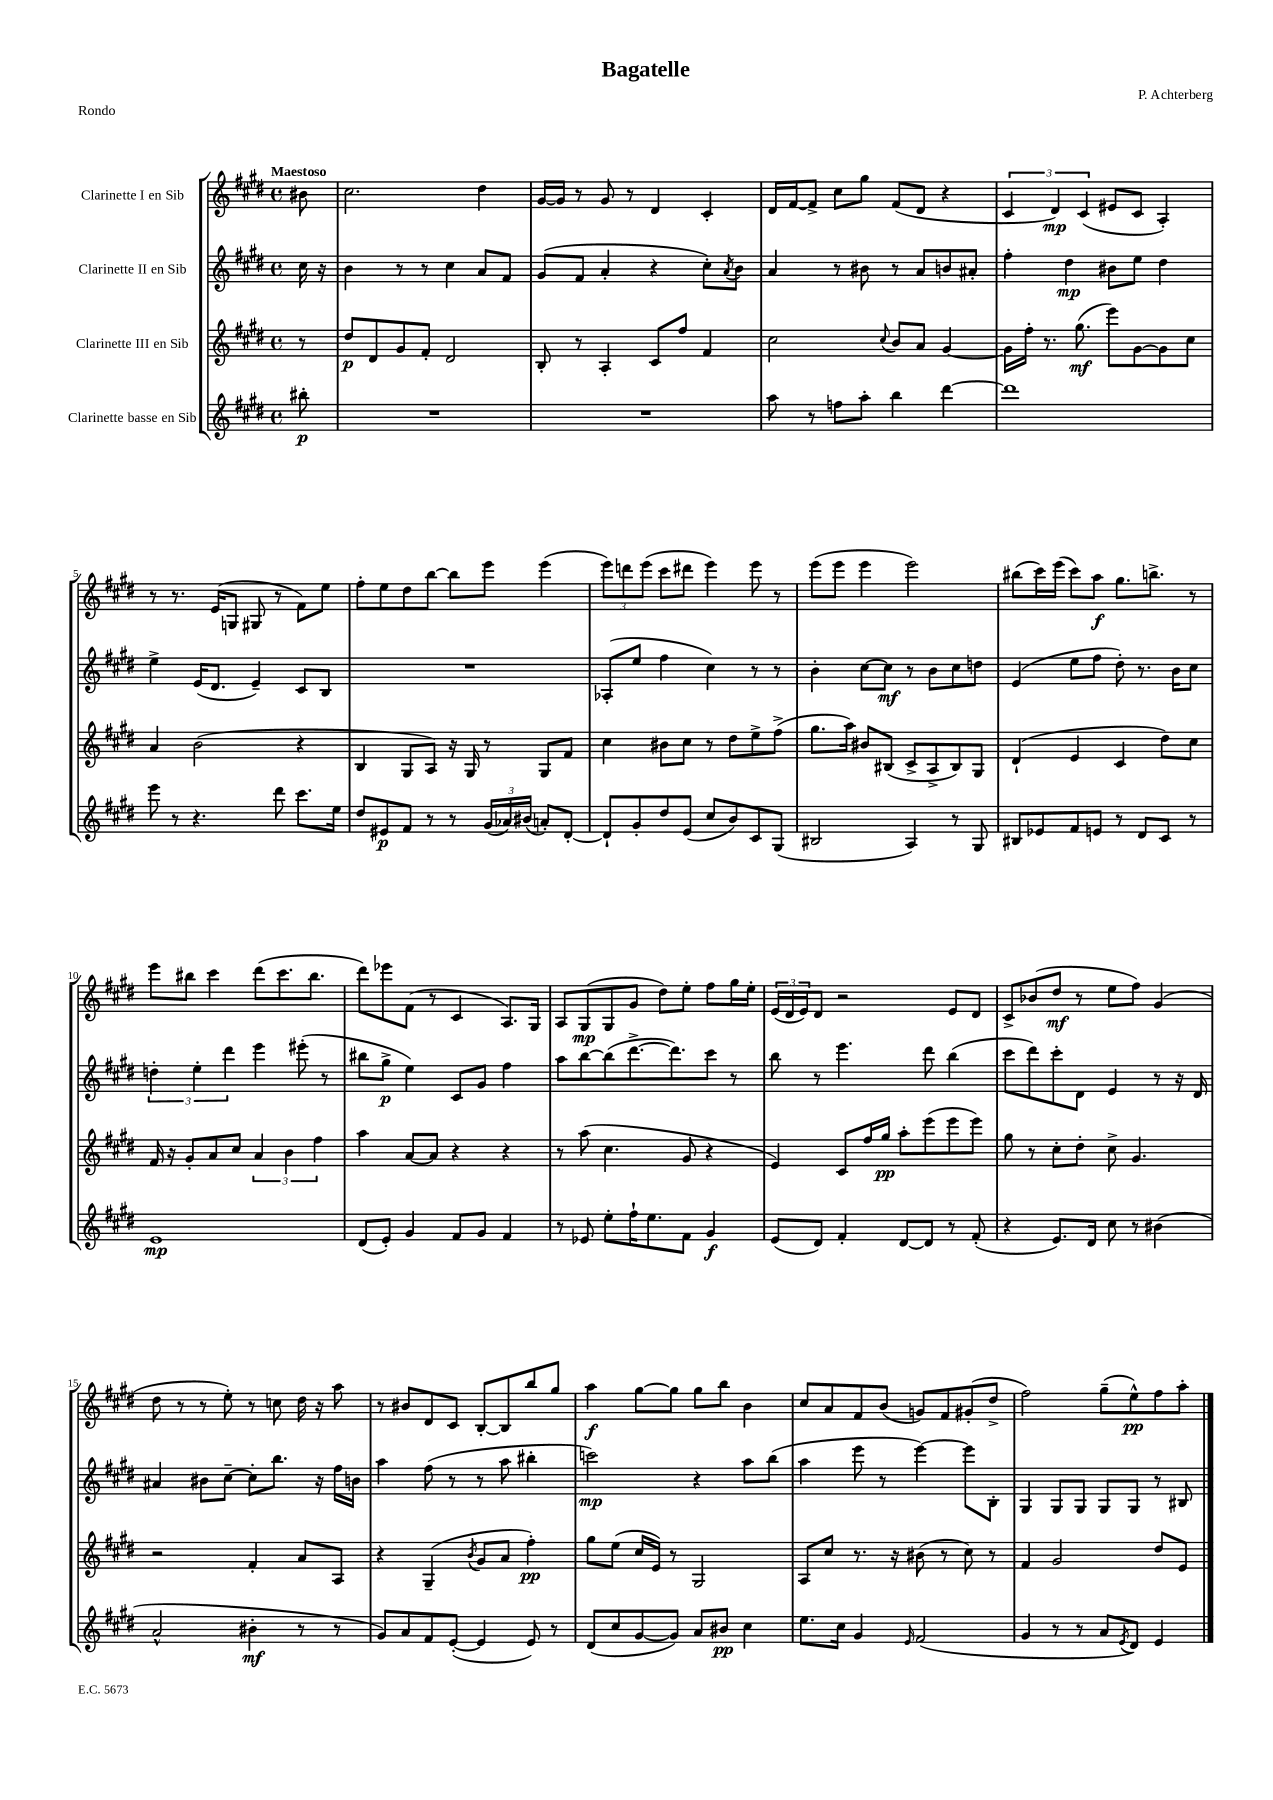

**kern	**dynam	**kern	**dynam	**kern	**dynam	**kern	**dynam
*part4	*part4	*part3	*part3	*part2	*part2	*part1	*part1
*staff4	*staff4	*staff3	*staff3	*staff2	*staff2	*staff1	*staff1
*I"Clarinette basse en Sib	*	*I"Clarinette III en Sib	*	*I"Clarinette II en Sib	*	*I"Clarinette I en Sib	*
*clefG2	*	*clefG2	*	*clefG2	*	*clefG2	*
*k[f#c#g#d#]	*	*k[f#c#g#d#]	*	*k[f#c#g#d#]	*	*k[f#c#g#d#]	*
*M4/4	*	*M4/4	*	*M4/4	*	*M4/4	*
*met(c)	*	*met(c)	*	*met(c)	*	*met(c)	*
=	=	=	=	=	=	=	=
!	!	!	!	!	!	!LO:TX:a:B:t=Maestoso	!
8bb#X'\	p	8r	.	16cc#\	.	8b#X\	.
.	.	.	.	16r	.	.	.
=1	=1	=1	=1	=1	=1	=1	=1
1r	.	8dd#/L	p	4b\	.	2.cc#\	.
.	.	8d#/	.	.	.	.	.
.	.	8g#/	.	8r	.	.	.
.	.	8f#'/J	.	8r	.	.	.
.	.	2d#/	.	4cc#\	.	.	.
.	.	.	.	8a/L	.	4dd#\	.
.	.	.	.	8f#/J	.	.	.
=2	=2	=2	=2	=2	=2	=2	=2
1r	.	8B'/	.	(8g#/L	.	[16g#/LL	.
.	.	.	.	.	.	16g#/JJ]	.
.	.	8r	.	8f#/J	.	8r	.
.	.	4A'/	.	4a'/	.	8g#/	.
.	.	.	.	.	.	8r	.
.	.	8c#/L	.	4r	.	4d#/	.
.	.	8ff#/J	.	.	.	.	.
.	.	4f#/	.	8cc#'\L)	.	4c#'/	.
.	.	.	.	8qa/	.	.	.
.	.	.	.	8b\J	.	.	.
=3	=3	=3	=3	=3	=3	=3	=3
8aa\	.	2cc#\	.	4a/	.	16d#/LL	.
.	.	.	.	.	.	[16f#/J	.
8r	.	.	.	.	.	8f#^/J]	.
8ffn\L	.	.	.	8r	.	8cc#\L	.
8aa'\J	.	.	.	8b#X\	.	8gg#\J	.
.	.	8qqcc#/	.	.	.	.	.
4bb\	.	8b/L	.	8r	.	(8f#/L	.
.	.	8a/J	.	8a/L	.	8d#/J	.
[4ddd#\	.	[4g#/	.	8bn/	.	4r	.
.	.	.	.	8a#X'/J	.	.	.
=4	=4	=4	=4	=4	=4	=4	=4
1ddd#]	.	16g#\LL]	.	4ff#'\	.	6c#/	.
.	.	16ff#'\JJ	.	.	.	.	.
.	.	8.r	.	.	.	.	.
.	.	.	.	.	.	6d#/)	mp
.	.	.	.	4dd#\	mp	.	.
.	.	(8.gg#\	mf	.	.	.	.
.	.	.	.	.	.	(6c#/	.
.	.	8eee\L)	.	8b#X\L	.	8e#X/L	.
.	.	[8g#\	.	8ee\J	.	8c#/J	.
.	.	8g#\]	.	4dd#\	.	4A'/)	.
.	.	8cc#\J	.	.	.	.	.
!!LO:LB:g=z
=5	=5	=5	=5	=5	=5	=5	=5
8eee\	.	4a/	.	4ee^\	.	8r	.
8r	.	.	.	.	.	8.r	.
4.r	.	(2b\	.	(16e/KL	.	.	.
.	.	.	.	8.d#/J	.	(16e/KL	.
.	.	.	.	.	.	8Gn/J	.
.	.	.	.	4e~/)	.	8G#X/	.
8ddd#\	.	.	.	.	.	8r	.
8.ccc#\L	.	4r	.	8c#/L	.	8f#\L)	.
.	.	.	.	8B/J	.	8ee\J	.
16ee\Jk	.	.	.	.	.	.	.
=6	=6	=6	=6	=6	=6	=6	=6
8dd#/L	.	4B/	.	1r	.	8ff#'\L	.
8e#X/	p	.	.	.	.	8ee\	.
8f#/J	.	8G#/L	.	.	.	8dd#\	.
8r	.	8A/J)	.	.	.	[8bb\J	.
8r	.	16r	.	.	.	8bb\L]	.
.	.	16G#/	.	.	.	.	.
(24g#/LL	.	8r	.	.	.	8eee\J	.
24a-X/)	.	.	.	.	.	.	.
(24b#X/JJ	.	.	.	.	.	.	.
8an'/L)	.	8G#/L	.	.	.	(4eee\	.
[8d#'/J	.	8f#/J	.	.	.	.	.
=7	=7	=7	=7	=7	=7	=7	=7
8d#`/L]	.	4cc#\	.	(8A-X'/L	.	12eee\L)	.
.	.	.	.	.	.	12dddn\	.
8g#'/	.	.	.	8ee/J	.	.	.
.	.	.	.	.	.	(12eee\J	.
8dd#/	.	8b#X\L	.	4ff#\	.	8ccc#\L	.
(8e/J	.	8cc#\J	.	.	.	8ddd#X\J	.
8cc#/L	.	8r	.	4cc#\)	.	4eee\)	.
8b/)	.	8dd#\L	.	.	.	.	.
8c#/	.	8ee^\	.	8r	.	8eee\	.
(8G#/J	.	(8ff#^\J	.	8r	.	8r	.
=8	=8	=8	=8	=8	=8	=8	=8
2B#X/	.	8.gg#\L	.	4b'\	.	(8eee\L	.
.	.	.	.	.	.	8eee\J	.
.	.	16aa\Jk)	.	.	.	.	.
.	.	8b#X/L	.	[8cc#\L	.	4eee\	.
.	.	(8B#X/J	.	8cc#\J]	mf	.	.
4A/)	.	8c#^/L	.	8r	.	2eee\)	.
.	.	8A^/	.	8b\L	.	.	.
8r	.	8B#/)	.	8cc#\	.	.	.
8G#/	.	8G#/J	.	8ddn\J	.	.	.
=9	=9	=9	=9	=9	=9	=9	=9
8B#X/L	.	(4d#`/	.	(4e/	.	(8bb#X\L	.
8e-X/	.	.	.	.	.	16ccc#\L)	.
.	.	.	.	.	.	(16eee\JJ	.
8f#/	.	4e/	.	8ee\L	.	8ccc#\L)	.
8en/J	.	.	.	8ff#\J	.	8aa\J	f
8r	.	4c#/	.	8dd#'\)	.	8.gg#\L	.
8d#/L	.	.	.	8.r	.	.	.
.	.	.	.	.	.	8.bbn^\J	.
8c#/J	.	8dd#\L)	.	.	.	.	.
.	.	.	.	16b\KL	.	.	.
8r	.	8cc#\J	.	8cc#\J	.	8r	.
!!LO:LB:g=z
=10	=10	=10	=10	=10	=10	=10	=10
1e	mp	16f#/	.	6ddn'\	.	8eee\L	.
.	.	16r	.	.	.	.	.
.	.	8g#'/L	.	.	.	8bb#X\J	.
.	.	.	.	6ee'\	.	.	.
.	.	8a/	.	.	.	4ccc#\	.
.	.	.	.	6ddd#\	.	.	.
.	.	8cc#/J	.	.	.	.	.
.	.	6a/	.	4eee\	.	(8ddd#\L	.
.	.	.	.	.	.	8.ccc#\	.
.	.	6b\	.	.	.	.	.
.	.	.	.	(8eee#X'\	.	.	.
.	.	.	.	.	.	8.bb#\J	.
.	.	6ff#\	.	.	.	.	.
.	.	.	.	8r	.	.	.
=11	=11	=11	=11	=11	=11	=11	=11
(8d#/L	.	4aa\	.	8bb#X\L	.	8ddd#\L)	.
8e'/J)	.	.	.	8gg#^\J	p	8eee-X\	.
4g#/	.	[8a/L	.	4ee\)	.	(8f#\J	.
.	.	8a/J]	.	.	.	8r	.
8f#/L	.	4r	.	8c#/L	.	4c#/	.
8g#/J	.	.	.	8g#/J	.	.	.
4f#/	.	4r	.	4ff#\	.	8.A/L)	.
.	.	.	.	.	.	16G#/Jk	.
=12	=12	=12	=12	=12	=12	=12	=12
8r	.	8r	.	8aa\L	.	8A/L	.
8e-X/	.	(8aa\	.	[8bb\	.	(8G#/	mp
8ee'\L	.	4.cc#\	.	(8bb\]	.	8G#/	.
16ff#`\K	.	.	.	[8.ddd#^\	.	8g#/J	.
8.ee\	.	.	.	.	.	.	.
.	.	.	.	.	.	8dd#\L)	.
.	.	.	.	8.ddd#\])	.	.	.
8f#\J	.	8g#/	.	.	.	8ee'\J	.
4g#/	f	4r	.	8ccc#\J	.	8ff#\L	.
.	.	.	.	8r	.	16gg#\L	.
.	.	.	.	.	.	16ee'\JJ	.
=13	=13	=13	=13	=13	=13	=13	=13
(8e/L	.	4e/)	.	8bb\	.	(24e/LL	.
.	.	.	.	.	.	24d#/	.
.	.	.	.	.	.	24e/J)	.
8d#/J)	.	.	.	8r	.	8d#/J	.
4f#'/	.	8c#/L	.	4.eee\	.	2r	.
.	.	16ff#/L	.	.	.	.	.
.	.	16gg#/JJ	pp	.	.	.	.
[8d#/L	.	8aa'\L	.	.	.	.	.
8d#/J]	.	(8eee\	.	8ddd#\	.	.	.
8r	.	8eee\	.	(4bb\	.	8e/L	.
(8f#'/	.	8eee\J)	.	.	.	8d#/J	.
=14	=14	=14	=14	=14	=14	=14	=14
4r	.	8gg#\	.	8ccc#\L	.	8c#^/L	.
.	.	8r	.	8ddd#\)	.	(8b-X/	.
8.e/L)	.	8cc#'\L	.	8ccc#'\	.	8dd#/J	mf
.	.	8dd#'\J	.	8d#\J	.	8r	.
16d#/Jk	.	.	.	.	.	.	.
8cc#\	.	8cc#^\	.	4e/	.	8ee\L	.
8r	.	4.g#/	.	.	.	8ff#\J)	.
(4b#X\	.	.	.	8r	.	(4g#/	.
.	.	.	.	16r	.	.	.
.	.	.	.	16d#/	.	.	.
!!LO:LB:g=z
=15	=15	=15	=15	=15	=15	=15	=15
2a^^/	.	2r	.	4a#X/	.	8dd#\	.
.	.	.	.	.	.	8r	.
.	.	.	.	8b#X\L	.	8r	.
.	.	.	.	[8cc#~\J	.	8ee'\)	.
4b#X'\	mf	4f#'/	.	8cc#'\L]	.	8r	.
.	.	.	.	8.bb\J	.	8ccn\	.
8r	.	8a/L	.	.	.	16dd#\	.
.	.	.	.	16r	.	16r	.
8r	.	8A/J	.	16ff#\LL	.	8aa\	.
.	.	.	.	16bn\JJ	.	.	.
=16	=16	=16	=16	=16	=16	=16	=16
8g#/L)	.	4r	.	4aa\	.	8r	.
8a/	.	.	.	.	.	8b#X/L	.
8f#/	.	(4G#~/	.	(8ff#\	.	8d#/	.
([8e'/J	.	.	.	8r	.	8c#/J	.
.	.	8qb/	.	.	.	.	.
4e/]	.	8g#/L	.	8r	.	[8B'/L	.
.	.	8a/J	.	8aa\	.	8B/]	.
8e/)	.	4ff#'\)	pp	4bb#X'\	.	8bb/	.
8r	.	.	.	.	.	8gg#/J	.
=17	=17	=17	=17	=17	=17	=17	=17
(8d#/L	.	8gg#\L	.	2cccn\)	mp	4aa\	f
8cc#/	.	(8ee\J	.	.	.	.	.
[8g#/	.	16cc#/LL	.	.	.	[8gg#\L	.
.	.	16e/JJ)	.	.	.	.	.
8g#/J])	.	8r	.	.	.	8gg#\J]	.
8a/L	.	2G#/	.	4r	.	8gg#\L	.
8b#X/J	pp	.	.	.	.	8bb\J	.
4cc#\	.	.	.	8aa\L	.	4b\	.
.	.	.	.	(8bb\J	.	.	.
=18	=18	=18	=18	=18	=18	=18	=18
8.ee\L	.	8A/L	.	4aa\	.	8cc#/L	.
.	.	8cc#/J	.	.	.	8a/	.
16cc#\Jk	.	.	.	.	.	.	.
4g#/	.	8.r	.	8eee\	.	8f#/	.
.	.	.	.	8r	.	(8b/J	.
.	.	16r	.	.	.	.	.
16qqe/	.	.	.	.	.	.	.
(2f#/	.	(8b#X\	.	[4eee\)	.	8gn/L)	.
.	.	8r	.	.	.	8f#/	.
.	.	8cc#\)	.	8eee\L]	.	(8g#X'/	.
.	.	8r	.	8B'\J	.	8dd#^/J	.
=19	=19	=19	=19	=19	=19	=19	=19
4g#/	.	4f#/	.	4G#/	.	2ff#\)	.
8r	.	2g#/	.	8G#/L	.	.	.
8r	.	.	.	8G#/J	.	.	.
8a/L	.	.	.	8G#/L	.	(8gg#~\L	.
8qe/	.	.	.	.	.	.	.
8d#/J)	.	.	.	8G#/J	.	8ee^^\)	pp
4e/	.	8dd#/L	.	8r	.	8ff#\	.
.	.	8e/J	.	8B#X/	.	8aa'\J	.
==	==	==	==	==	==	==	==
*-	*-	*-	*-	*-	*-	*-	*-
